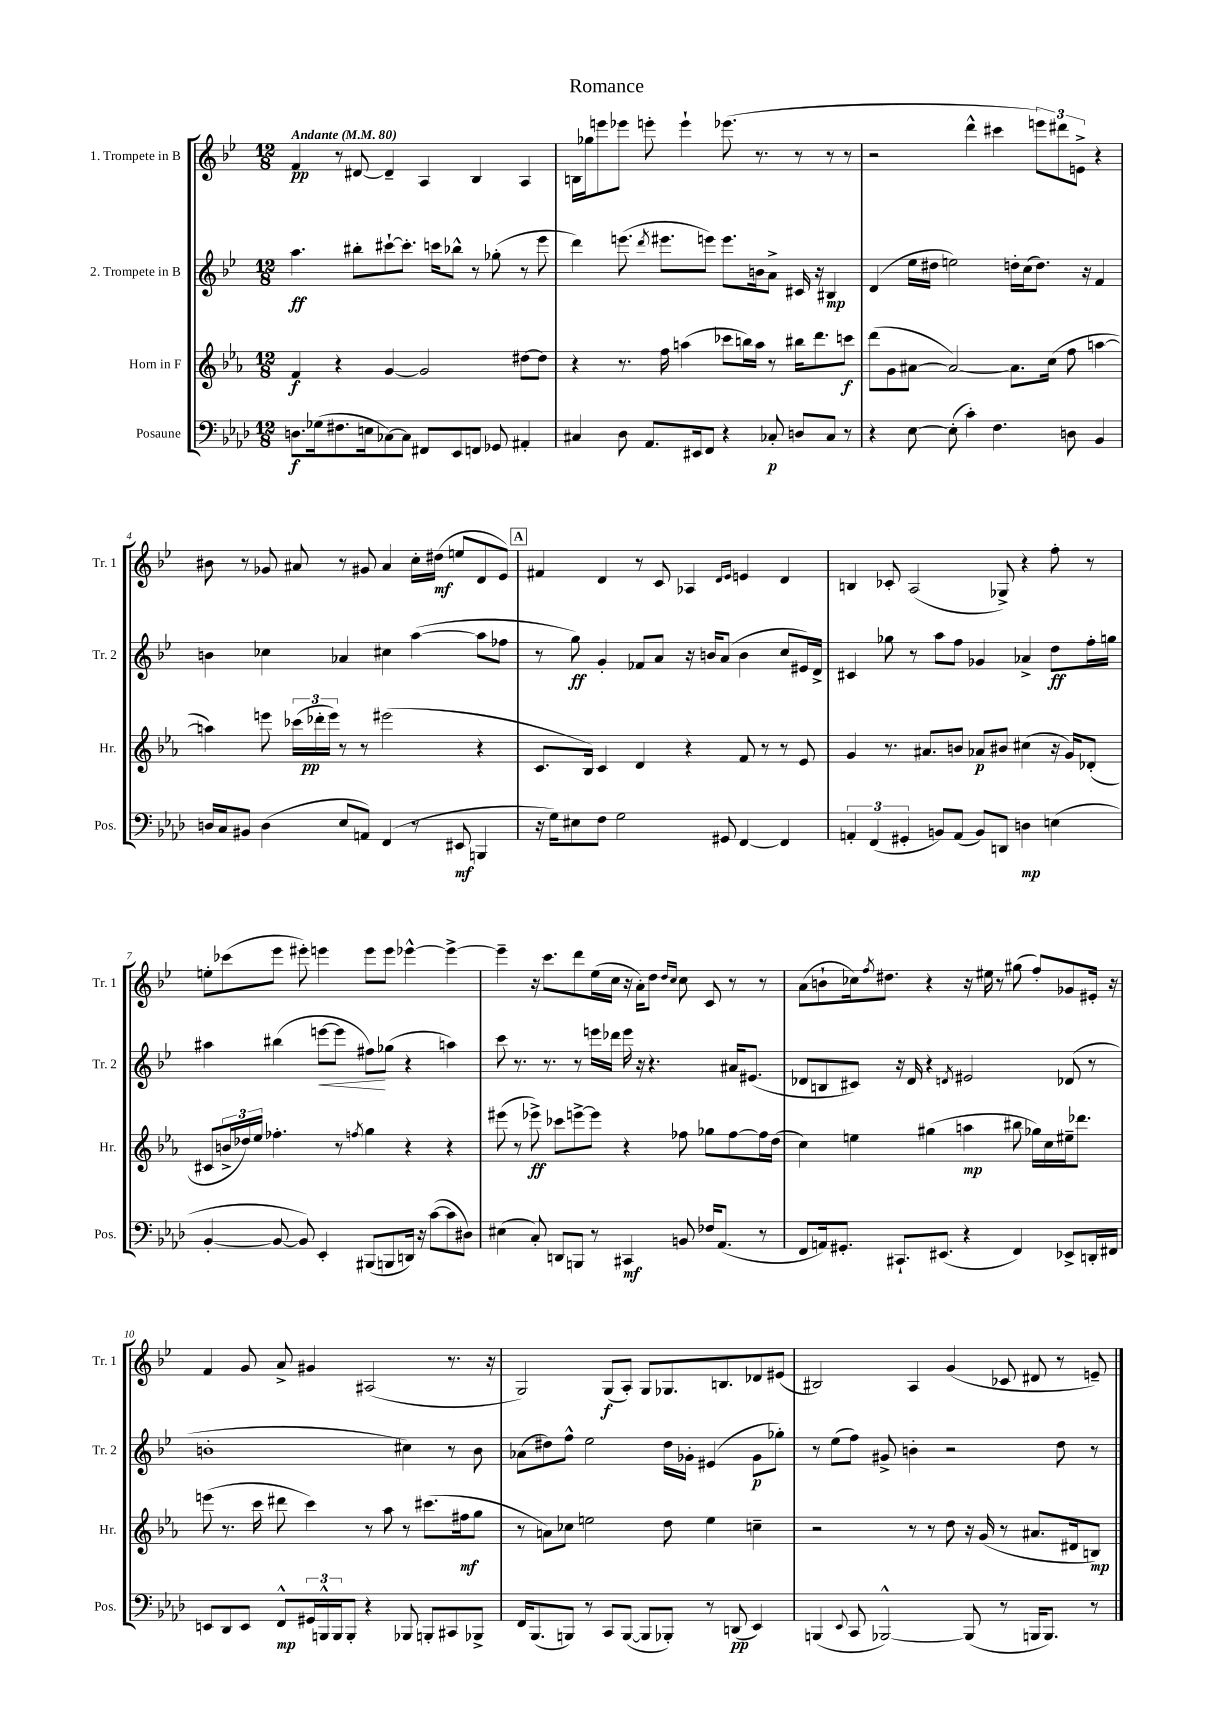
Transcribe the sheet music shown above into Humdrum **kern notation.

**kern	**dynam	**kern	**dynam	**kern	**dynam	**kern	**dynam
*part4	*part4	*part3	*part3	*part2	*part2	*part1	*part1
*staff4	*staff4	*staff3	*staff3	*staff2	*staff2	*staff1	*staff1
*I"Posaune	*	*I"Horn in F	*	*I"2. Trompete in B	*	*I"1. Trompete in B	*
*I'Pos.	*	*I'Hr.	*	*I'Tr. 2	*	*I'Tr. 1	*
*clefF4	*	*clefG2	*	*clefG2	*	*clefG2	*
*k[b-e-a-d-]	*	*k[b-e-a-]	*	*k[b-e-]	*	*k[b-e-]	*
*M12/8	*	*M12/8	*	*M12/8	*	*M12/8	*
*MM80	*	*MM80	*	*MM80	*	*MM80	*
=1	=1	=1	=1	=1	=1	=1	=1
!	!	!	!	!	!	!LO:TX:a:B:t=Andante	!
8.Dn\L	f	4f/	f	4.aa\	ff	4f/	pp
(16G-X\k	.	.	.	.	.	.	.
8.F#X\	.	4r	.	.	.	8r	.
.	.	.	.	8bb#X'\L	.	[8d#X/	.
16En\k	.	.	.	.	.	.	.
[8C-X\)	.	[4g/	.	[8ccc#X`\	.	4d#~/]	.
8C-\J]	.	.	.	8.ccc#'\J]	.	.	.
8FF#X/L	.	2g/]	.	.	.	4A/	.
.	.	.	.	16cccn\KL	.	.	.
8EE-/	.	.	.	8bb-X^^\J	.	.	.
8FFn/J	.	.	.	8r	.	4B-/	.
8GG-X/	.	.	.	(8gg-X'\	.	.	.
4AA#X'/	.	[8dd#X\L	.	8r	.	4A/	.
.	.	8dd#\J]	.	8eee-\	.	.	.
=2	=2	=2	=2	=2	=2	=2	=2
4C#X/	.	4r	.	4ddd\)	.	16Bn\LL	.
.	.	.	.	.	.	16gg-X\J	.
.	.	.	.	.	.	8eeen\	.
8D-\	.	8.r	.	(8.eeen\	.	8eee-X\J	.
8.AA-/L	.	.	.	.	.	8eeen'\	.
.	.	.	.	8qddd/	.	.	.
.	.	16ff\	.	8.eee#X\L	.	.	.
.	.	(4aan\	.	.	.	4eee`\	.
16EE#X/k	.	.	.	.	.	.	.
8FF/J	.	.	.	8eeen\J)	.	.	.
4r	.	8ccc-X\L	.	8.eee\L	.	(8.eee-X\	.
.	.	16bbn\L)	.	.	.	.	.
.	.	16aa\JJ	.	16bn\k	.	8.r	.
8C-X'/	p	8r	.	8a^\J	.	.	.
8Dn/L	.	16bb#X\KL	.	16c#X/	.	8r	.
.	.	8.ddd\	.	16r	.	.	.
8C-/J	.	.	.	4B#X/	mp	8r	.
8r	.	8cccn\J	f	.	.	8r	.
=3	=3	=3	=3	=3	=3	=3	=3
4r	.	(8ddd\L	.	(4d/	.	2r	.
.	.	8g\	.	.	.	.	.
[8E-\	.	[8a#X\J	.	16ee-\LL	.	.	.
.	.	.	.	16dd#X\JJ	.	.	.
(8E-'\]	.	2a#/_)	.	2een\)	.	.	.
4c'\)	.	.	.	.	.	4ddd^^\	.
4.F\	.	.	.	.	.	4ccc#X\	.
.	.	8.a#\L]	.	16ddn'\LL	.	.	.
.	.	.	.	(16cc\J	.	.	.
.	.	.	.	8.dd\J)	.	12eeen\L)	.
.	.	(16cc\Jk	.	.	.	.	.
.	.	.	.	.	.	12ddd#X\	.
8Dn\	.	8ff\	.	.	.	.	.
.	.	.	.	.	.	12en^\J	.
.	.	.	.	16r	.	.	.
4BB-/	.	[4aan\	.	4f/	.	4r	.
!!LO:LB:g=z
=4	=4	=4	=4	=4	=4	=4	=4
16Dn/LL	.	4aan\])	.	4bn\	.	8b#X\	.
16C/J	.	.	.	.	.	.	.
8BB#X/J	.	.	.	.	.	8r	.
(4D\	.	8eeen\	.	4cc-X\	.	8g-X/	.
.	.	(24ccc-X\LL	.	.	.	8a#X/	.
.	.	24ddd-X'\	pp	.	.	.	.
.	.	24eee\JJ)	.	.	.	.	.
8E-/L	.	8r	.	4a-X/	.	8r	.
8AAn/J)	.	8r	.	.	.	8g#X/	.
(4FF/	.	(2eee#X\	.	4cc#X\	.	4a#/	.
8r	.	.	.	([4aa\	.	16cc'\LL	.
.	.	.	.	.	.	(16dd#X\JJ	mf
8EE#X/	mf	.	.	.	.	8een/L	.
4BBBn/	.	4r	.	8aa\L]	.	8d/	.
.	.	.	.	8ff-X\J	.	8e-/J)	.
!!LO:REH:place=s1:t=A
=5	=5	=5	=5	=5	=5	=5	=5
16r	.	8.c/L	.	8r	.	4f#X/	.
16G\KL)	.	.	.	.	.	.	.
8E#X\	.	.	.	8gg\)	ff	.	.
.	.	16B-/Jk)	.	.	.	.	.
8F\J	.	4c/	.	4g'/	.	4d/	.
2G\	.	.	.	.	.	.	.
.	.	4d/	.	8f-X/L	.	8r	.
.	.	.	.	8a/J	.	8c/	.
.	.	4r	.	16r	.	4A-X/	.
.	.	.	.	16bn/KL	.	.	.
8GG#X/	.	.	.	(8a/J	.	.	.
.	.	.	.	.	.	16qqd/LL	.
.	.	.	.	.	.	16qqe-/JJ	.
[4FF/	.	8f/	.	4b\	.	4en/	.
.	.	8r	.	.	.	.	.
4FF/]	.	8r	.	8cc/L	.	4d/	.
.	.	8e-/	.	16e#X/L)	.	.	.
.	.	.	.	16d^/JJ	.	.	.
=6	=6	=6	=6	=6	=6	=6	=6
6AAn'/	.	4g/	.	4c#X/	.	4Bn/	.
(6FF/	.	.	.	.	.	.	.
.	.	8.r	.	8gg-X\	.	8c-X'/	.
6GG#X'/	.	.	.	.	.	.	.
.	.	.	.	8r	.	(2A/	.
.	.	8.a#X/L	.	.	.	.	.
8BBn/L)	.	.	.	8aa\L	.	.	.
(8AA/J	.	8bn/J	.	8ff\J	.	.	.
8BB/L)	.	8a-X/L	p	4g-X/	.	.	.
8DDn/J	.	8b#X/J	.	.	.	8G-X^/)	.
4Dn\	mp	(4cc#X\	.	4a-X^/	.	4r	.
(4En\	.	16r	.	8dd\L	ff	8ff'\	.
.	.	16g/KL)	.	.	.	.	.
.	.	(8d-X'/J	.	16ff'\L	.	8r	.
.	.	.	.	16ggn\JJ	.	.	.
!!LO:LB:g=z
=7	=7	=7	=7	=7	=7	=7	=7
[4BB-'/	.	8c#X/L	.	4aa#X\	.	8een'\L	.
.	.	24bn^/L	.	.	.	(8ccc-X\	.
.	.	24dd-X/)	.	.	.	.	.
.	.	24ee-/JJ	.	.	.	.	.
8BB-/_	.	4.ff-X'\	.	(4bb#X\	.	8eee-\J	.
8BB-/])	.	.	.	.	.	8eee#X'\)	.
!	!	!	!	!	!LO:HP:b	!	!
4EE-'/	.	.	.	[8eeen\L	<	4eeen\	.
.	.	8r	.	8eee\J]	.	.	.
.	.	8qffn/	.	.	.	.	.
(8BBB#X/L	.	4gg\	.	8ff#X\L)	.	8eee\L	.
8BBBn/	.	.	.	(8gg-X\J	[	8eee\J	.
16DDn/Jk)	.	4r	.	4r	.	[4eee-X^^\	.
16r	.	.	.	.	.	.	.
([8c\L	.	.	.	.	.	.	.
8c\]	.	4r	.	4aan\)	.	4eee-^\_	.
8D#X\J)	.	.	.	.	.	.	.
=8	=8	=8	=8	=8	=8	=8	=8
(4E#X\	.	(8eee#X\	.	8ccc\	.	4eee-~\]	.
.	.	8r	.	8.r	.	.	.
8C'/)	.	8eee-X^\)	ff	.	.	16r	.
.	.	.	.	8.r	.	8.ccc\L	.
8DDn/L	.	8ccc-X\L	.	.	.	.	.
8BBBn/J	.	[8eeen^\	.	8r	.	8ddd\	.
8r	.	8eee\J]	.	16eeen\LL	.	(16ee-\L	.
.	.	.	.	16ddd-X\JJ	.	16cc\JJ	.
4CC#X/	mf	4r	.	16eee\	.	16r	.
.	.	.	.	16r	.	16a'\KL)	.
.	.	.	.	4.r	.	8dd\J	.
.	.	.	.	.	.	16qqdd/LL	.
.	.	.	.	.	.	16qqcc/JJ	.
8BBn/	.	8ff-X\	.	.	.	8cc\	.
16F-X/KL	.	8gg-X\L	.	.	.	8c/	.
(8.AA-/J	.	.	.	.	.	.	.
.	.	[8ff-\	.	16a#X/KL	.	8r	.
.	.	.	.	(8.e#X/J	.	.	.
8r	.	16ff-\L]	.	.	.	8r	.
.	.	(16dd\JJ	.	.	.	.	.
=9	=9	=9	=9	=9	=9	=9	=9
8FF/L	.	4cc\)	.	8d-X/L	.	(8a\L	.
16AAn/k)	.	.	.	8Bn/	.	8bn`\	.
8.GG#X'/J	.	.	.	.	.	.	.
.	.	4een\	.	8c#X/J)	.	16cc-X\k)	.
.	.	.	.	.	.	8qff/	.
.	.	.	.	.	.	8.dd#X\J	.
8.CC#X`/L	.	.	.	16r	.	.	.
.	.	.	.	16d-/	.	.	.
.	.	(4gg#X\	.	4r	.	4r	.
(8.EE#X/J	.	.	.	.	.	.	.
.	.	.	.	8qdn/	.	.	.
4r	.	4aan\	mp	2e#X/	.	16r	.
.	.	.	.	.	.	16ee#X\	.
.	.	.	.	.	.	8r	.
4FF/)	.	8bb#X\	.	.	.	(8gg#X\	.
.	.	16gg-X\LL)	.	.	.	8ff'/L)	.
.	.	16cc\	.	.	.	.	.
8EE-X^/L	.	16ee#X~\J	.	(8d-X/	.	8g-X/	.
.	.	8.ddd-X\J	.	.	.	.	.
16DDn'/L	.	.	.	8r	.	16e#X'/Jk	.
16FF#X/JJ	.	.	.	.	.	16r	.
!!LO:LB:g=z
=10	=10	=10	=10	=10	=10	=10	=10
8EEn/L	.	(8eeen\	.	1bn'	.	4f/	.
8DD-/	.	8.r	.	.	.	.	.
8EE/J	.	.	.	.	.	8g/	.
.	.	16ccc\	.	.	.	.	.
8FF^^/L	mp	8ddd#X\	.	.	.	8a^/	.
24GG#X/L	.	4ccc\)	.	.	.	4g#X/	.
24BBBn^^/	.	.	.	.	.	.	.
24BBB/J	.	.	.	.	.	.	.
8BBB'/J	.	.	.	.	.	.	.
4r	.	8r	.	.	.	(2A#X/	.
.	.	8aa-\	.	.	.	.	.
8BBB-X/	.	8r	.	4cc#X\)	.	.	.
8BBBn'/L	.	(8.ccc#X\L	.	.	.	.	.
8CC#X/	.	.	.	8r	.	8.r	.
.	.	16ff#X\k	mf	.	.	.	.
8BBB-X^/J	.	8gg\J	.	8b\	.	.	.
.	.	.	.	.	.	16r	.
=11	=11	=11	=11	=11	=11	=11	=11
16FF/KL	.	8r	.	(8a-X\L	.	2G/)	.
(8.BBB-/	.	.	.	.	.	.	.
.	.	8an\L)	.	8dd#X\)	.	.	.
8BBBn/J)	.	8cc-X\J	.	8ff^^\J	.	.	.
8r	.	2een\	.	2ee-\	.	.	.
8CC/L	.	.	.	.	.	(8G/L	f
([8BBB/J	.	.	.	.	.	8A'/J)	.
8BBB/L]	.	.	.	.	.	8G/L	.
8BBB-X'/J)	.	8dd\	.	16dd#\LL	.	8.G-X/	.
.	.	.	.	16g-X'\JJ	.	.	.
8r	.	4ee\	.	(4e#X/	.	.	.
.	.	.	.	.	.	8.Bn/	.
(8DDn/	pp	.	.	.	.	.	.
4EE-/)	.	4ccn~\	.	8g-\L	p	8d-X/	.
.	.	.	.	8gg-X'\J)	.	(8e#X/J	.
=12	=12	=12	=12	=12	=12	=12	=12
(4BBBn/	.	2r	.	8r	.	2B#X/)	.
.	.	.	.	(8ee-\L	.	.	.
8qqEE-/	.	.	.	.	.	.	.
8CC/	.	.	.	8ff\J)	.	.	.
[2BBB-X^^/)	.	.	.	8g#X^/	.	.	.
.	.	8r	.	4bn'\	.	4A/	.
.	.	8r	.	.	.	.	.
.	.	8dd\	.	2r	.	(4g/	.
(8BBB-/]	.	16r	.	.	.	.	.
.	.	(16g/	.	.	.	.	.
8r	.	8r	.	.	.	8c-X/	.
16BBBn/KL	.	8.a#X/L	.	.	.	8d#X/	.
8.BBB/J)	.	.	.	.	.	.	.
.	.	.	.	8dd\	.	8r	.
.	.	16d#X/k	.	.	.	.	.
8r	.	8Bn/J)	mp	8r	.	8en~/)	.
==	==	==	==	==	==	==	==
*-	*-	*-	*-	*-	*-	*-	*-
